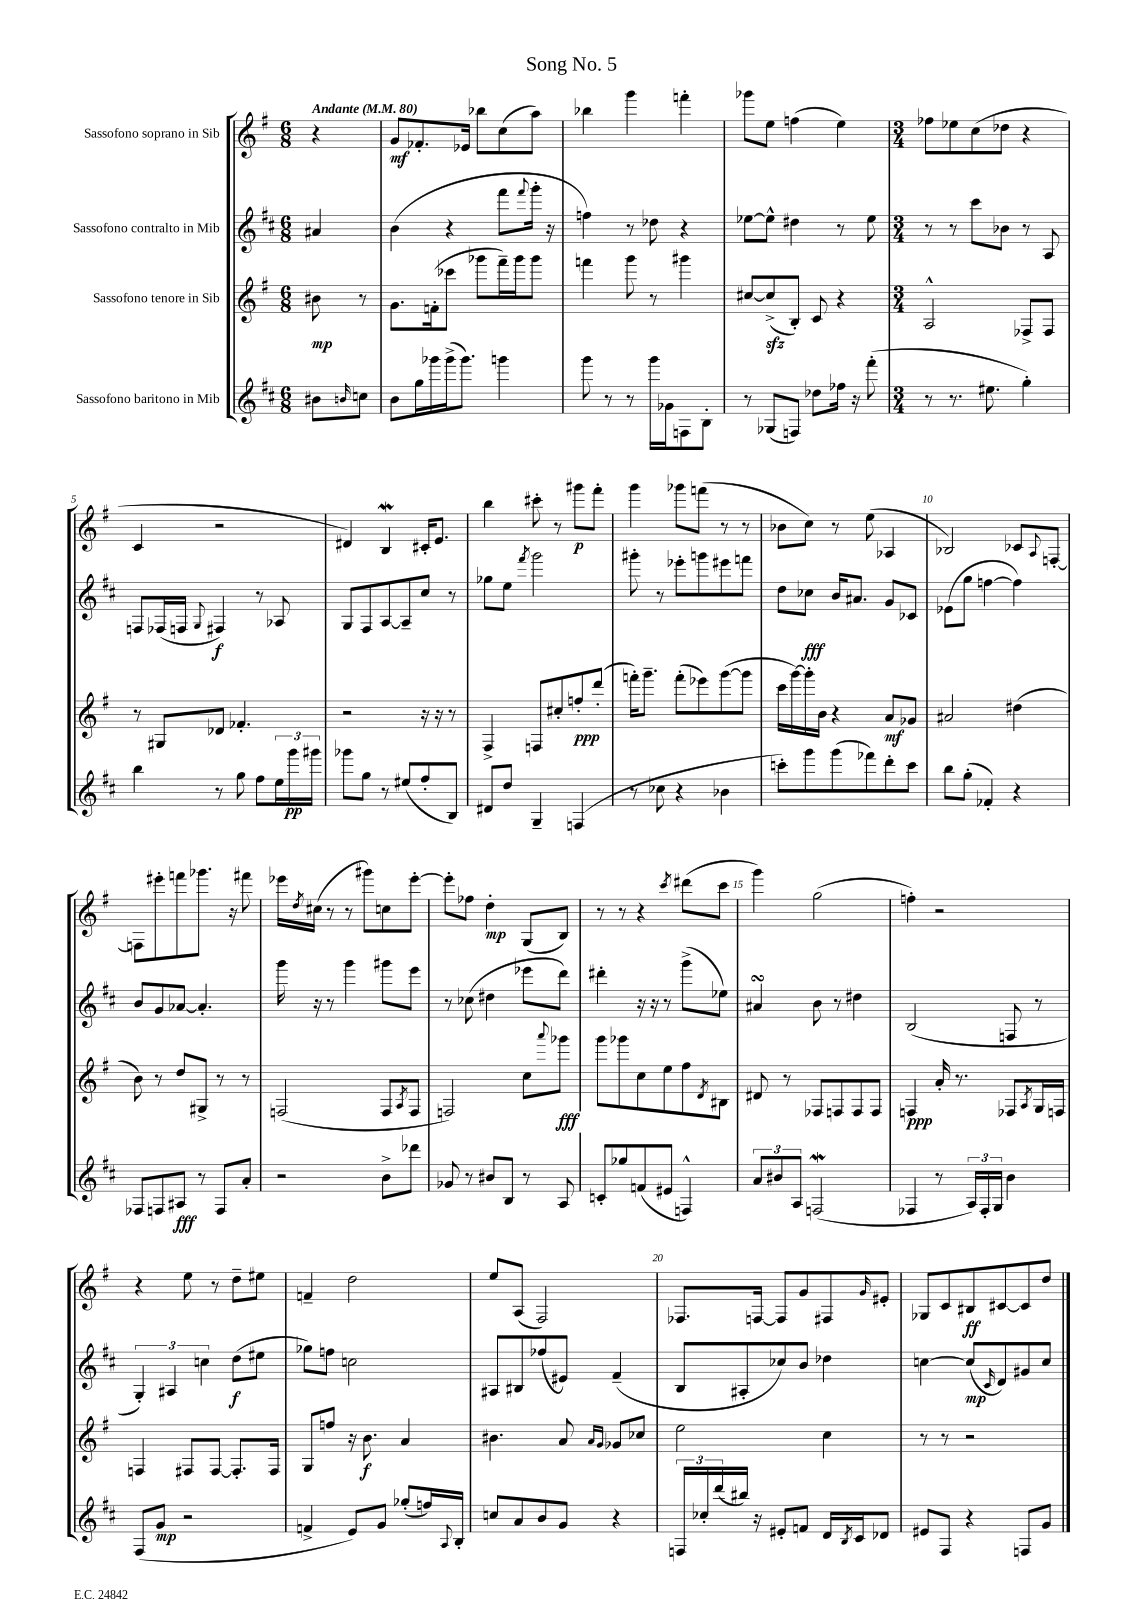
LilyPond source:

\header { title = "Song No. 5" }
<<
\new StaffGroup <<
\new Staff = "s0" \with { instrumentName = "Sassofono soprano in Sib" } {
    \clef treble \key g \major \numericTimeSignature \time 6/8 \partial 4 \tempo "Andante" 4 = 80
    r4 |
    g'8\mf fes'8.-. ees'16 bes''8 c''8( a''8) |
    bes''4 g'''4 f'''4-. |
    ges'''8 e''8 f''4( e''4) |
    \numericTimeSignature \time 3/4 fes''8 ees''8 c''8( des''8 r4 |
    c'4 r2 |
    dis'4) b4\mordent cis'16-. e'8. |
    b''4 cis'''8-. r8 gis'''8\p fis'''8-. |
    g'''4 ges'''8 f'''8( r8 r8 |
    bes'8 c''8) r8 e''8( aes4 |
    bes2) ces'8 \appoggiatura { a8 } f8~-. |
    f8 eis'''8-. f'''8 ges'''8. r16 fis'''8 |
    ees'''16 \acciaccatura { d''8 } cis''16( r8 r8 gis'''8) c''8 ees'''8~-. |
    ees'''8-. fes''8 d''4-.\mp g8( b8) |
    r8 r8 r4 \acciaccatura { c'''8 } dis'''8( c'''8 |
    g'''4) g''2( |
    f''4-.) r2 |
    r4 e''8 r8 d''8-- eis''8 |
    f'4-- d''2 |
    e''8 a8( fis2) |
    fes8. f16~ f8 g'8 fis8 \grace { g'16 } eis'8-. |
    ges8 c'8 bis8\ff cis'8~ cis'8 d''8 \bar "|." |
}
\new Staff = "s1" \with { instrumentName = "Sassofono contralto in Mib" } {
    \clef treble \key d \major \numericTimeSignature \time 6/8 \partial 4
    ais'4 |
    b'4( r4 fis'''8 \appoggiatura { fis'''8 } g'''16-. r16 |
    f''4) r8 des''8 r4 |
    ees''8~ ees''8-^ dis''4 r8 ees''8 |
    \numericTimeSignature \time 3/4 r8 r8 cis'''8 bes'8 r8 a8 |
    f8 fes16( f16 \appoggiatura { g8 } fis4\f) r8 aes8 |
    g8 fis8 a8~ a8-- cis''8 r8 |
    ges''8 e''8 \acciaccatura { fis'''8 } g'''2 |
    gis'''8-. r8 ees'''8-. g'''8 eis'''8 f'''8 |
    d''8 ces''8\fff b'16 ais'8. g'8 ces'8 |
    ees'8( g''8 f''4~ f''4) |
    b'8 g'8 aes'8~ aes'4.-. |
    g'''16 r16 r8 g'''4 gis'''8 e'''8 |
    r8 ces''8( dis''4 ees'''8 d'''8) |
    dis'''4-. r16 r16 r8 g'''8->( ees''8) |
    ais'4\turn b'8 r8 dis''4 |
    b2( f8 r8 |
    \tuplet 3/2 { g4-.) ais4 c''4 } d''8\f( eis''8 |
    ges''8) f''8 c''2 |
    ais8 bis8 fes''8( eis'8) fis'4--( |
    b8 ais8-. ces''8) b'8 des''4 |
    c''4~ c''8\mp( \grace { cis'16 } d'8) gis'8 c''8 \bar "|." |
}
\new Staff = "s2" \with { instrumentName = "Sassofono tenore in Sib" } {
    \clef treble \key g \major \numericTimeSignature \time 6/8 \partial 4
    bis'8\mp r8 |
    g'8. f'16-.( ces'''8 ges'''8 fis'''16--) ges'''16 ges'''8 |
    f'''4 g'''8 r8 gis'''4 |
    cis''8~ cis''8->\sfz( b8-.) c'8 r4 |
    \numericTimeSignature \time 3/4 a2-^ fes8-> fes8 |
    r8 gis8 des'8 fes'4.-. |
    r2 r16 r16 r8 |
    fis4-> f8 cis''8-. f''8-.\ppp d'''8-.( |
    f'''16-.) g'''8.-- f'''8-.( ees'''8) g'''8~( g'''8 |
    c'''16 g'''16~) g'''16-. b'16 r4 a'8\mf ges'8 |
    ais'2 dis''4( |
    b'8) r8 d''8 gis8-> r8 r8 |
    f2( f8 \acciaccatura { a8 } f8 |
    f2) c''8 \appoggiatura { a'''8 } ges'''8\fff |
    g'''8 ges'''8 c''8 e''8 fis''8 \acciaccatura { d'8 } bis8 |
    dis'8 r8 fes8 f8 f8 f8 |
    f4\ppp a'16-. r8. fes8 \acciaccatura { a8 } g16 f16 |
    f4 fis8 fis8~ fis8.-. fis16 |
    g8 f''8 r16 b'8.\f a'4 |
    bis'4. a'8 \grace { a'16 g'16 } ges'8 ces''8 |
    e''2 c''4 |
    r8 r8 r2 \bar "|." |
}
\new Staff = "s3" \with { instrumentName = "Sassofono baritono in Mib" } {
    \clef treble \key d \major \numericTimeSignature \time 6/8 \partial 4
    bis'8 \grace { b'16 } c''8 |
    b'8 g''16 ges'''16 ges'''16->( ges'''8.) g'''4 |
    g'''8 r8 r8 g'''16 ges'16 f8 b8-. |
    r8 ges8( f8) des''8 fes''16 r16 fis'''8-.( |
    \numericTimeSignature \time 3/4 r8 r8. eis''8. g''4-.) |
    b''4 r8 g''8 fis''8 \tuplet 3/2 { e''16 g'''16\pp gis'''16 } |
    ges'''8 g''8 r8 eis''8( fis''8-. b8) |
    dis'8 d''8 g4-- f4( |
    r8 ces''8 r4 bes'4 |
    c'''8-.) g'''8 g'''8( fes'''8) d'''8-. c'''8 |
    b''8 g''8-.( fes'4-.) r4 |
    fes8 f8 ais8\fff r8 f8 a'8-. |
    r2 b'8-> des'''8 |
    ges'8 r8 bis'8 b8 r8 a8 |
    c'8-. ges''8 f'8( eis'8 f4-^) |
    \tuplet 3/2 { a'8 bis'8 a8 } f2\mordent( |
    fes4 r8 \tuplet 3/2 { a16) fes16-. g16 } b'4 |
    fis8( g'8\mp r2 |
    f'4-> e'8) g'8 ges''8-.( f''16) \appoggiatura { a8 } b16-. |
    c''8 a'8 b'8 g'8 r4 |
    \tuplet 3/2 { f16 ces''16-. d'''16( } bis''16) r16 eis'8-. f'8 d'16 \acciaccatura { b8 } cis'16 des'8 |
    eis'8 fis8 r4 f8 g'8 \bar "|." |
}
>>
>>
\layout { \context { \Score \override BarNumber.break-visibility = ##(#f #t #t) barNumberVisibility = #(every-nth-bar-number-visible 5) } }
